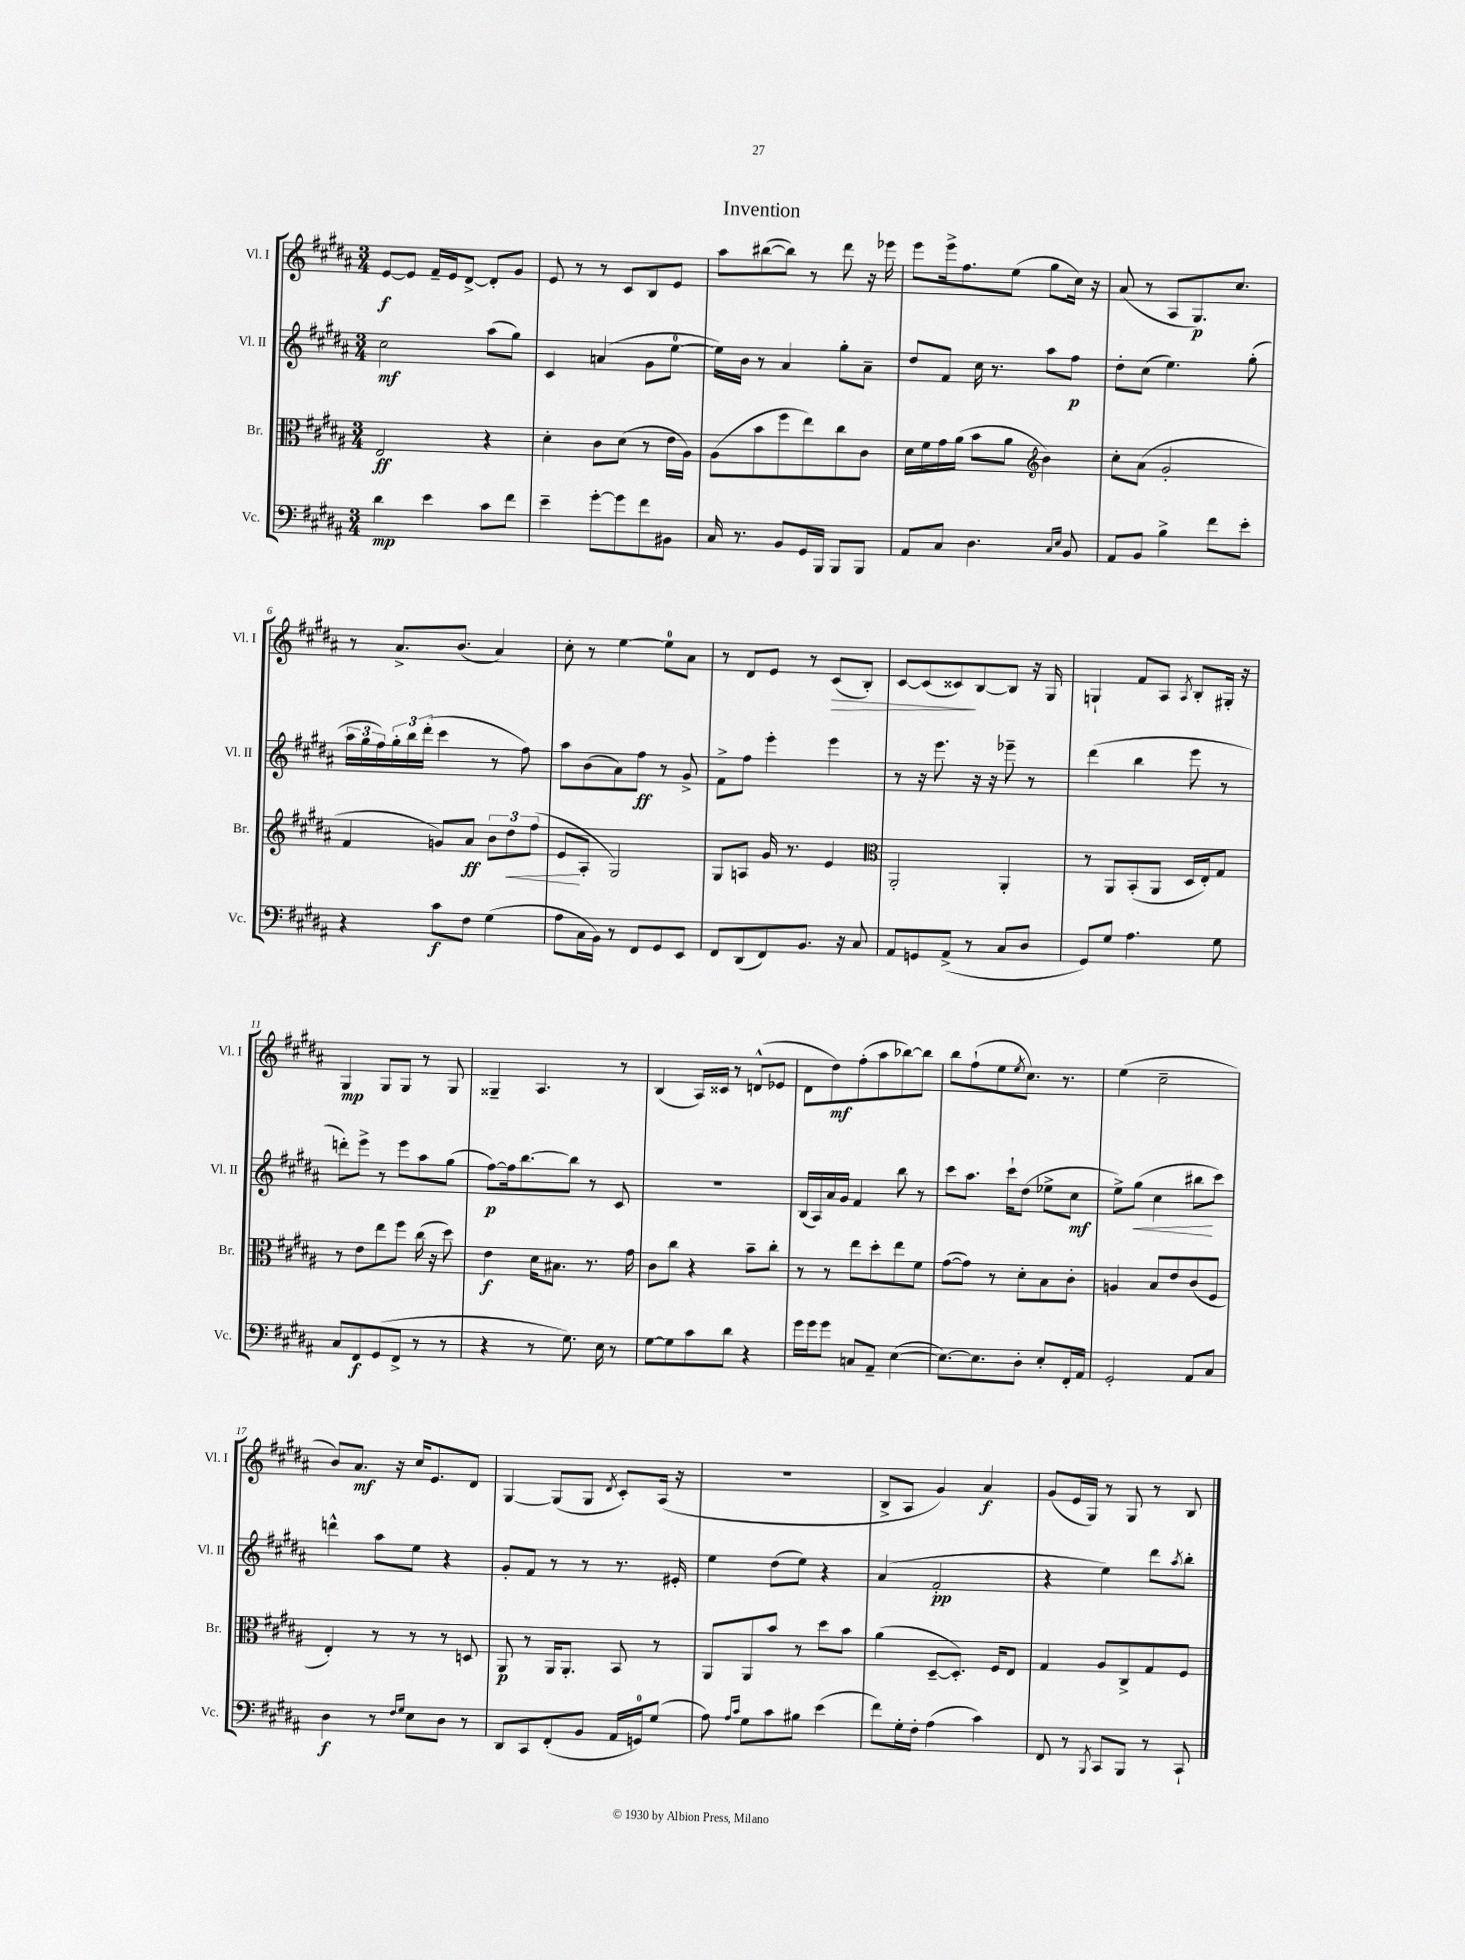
\header { title = "Invention" }
<<
\new StaffGroup <<
\new Staff = "s0" \with { instrumentName = "Vl. I" shortInstrumentName = "Vl. I" } {
    \clef treble \key b \major \numericTimeSignature \time 3/4
    e'8~\f e'8 fis'16-- e'16 dis'8~-> dis'8-. gis'8 |
    e'8 r8 r8 cis'8 b8 e'8 |
    ais''8 bis''8~( bis''8) r8 dis'''8 r16 ees'''16 |
    e'''8 e'''16-> fis''8. e''8( gis''8 cis''16) r16 |
    ais'8( r8 ais8 gis8.\p) cis''8. |
    r8 ais'8.-> b'8.( ais'4) |
    cis''8-. r8 e''4~ e''8-0 ais'8 |
    r8 dis'8 e'8 r8 cis'8\>( b8-.) |
    cis'8~ cis'8( cisis'8\!) b8~ b8 r16 gis16 |
    g4-! fis'8 ais8 \acciaccatura { ais8 } b8-. gis16-. r16 |
    gis4\mp gis8 gis8 r8 gis8 |
    gisis4-- ais4. r8 |
    b4( ais16) cisis'16 r8 d'8-^( ees'8 |
    dis'8 dis''8\mf) fis''8-.( ais''8 bes''8~) bes''8 |
    b''8 fis''8-!( e''8 \acciaccatura { e''8 } cis''8.) r8. |
    e''4( cis''2-- |
    b'8) ais'8.\mf r16 cis''16 e'8. dis'8 |
    gis4~ gis8( gis8 \acciaccatura { dis'8 } cis'8-.) ais16( r16 |
    R2. |
    b8-> ais8 gis'4) ais'4\f |
    gis'8( e'16 gis16) r8 gis8 r8 b8 \bar "|." |
}
\new Staff = "s1" \with { instrumentName = "Vl. II" shortInstrumentName = "Vl. II" } {
    \clef treble \key b \major \numericTimeSignature \time 3/4
    cis''2\mf ais''8( gis''8) |
    cis'4 a'4( gis'8 e''8-0~ |
    e''16) b'16 r8 ais'4 gis''8-. ais'8-- |
    dis''8 fis'8 cis''16 r8. ais''8 fis''8\p |
    dis''8-. cis''8( e''4.) gis''8-.( |
    \tuplet 3/2 { ais''16 gis''16 fis''16) } \tuplet 3/2 { gis''16-. b''16 dis'''16-.( } cis'''4 r8 fis''8) |
    ais''8 b'8( ais'8) fis''8\ff r8 gis'8-> |
    fis'8-> fis''8 e'''4-. e'''4 |
    r8 r16 e'''8. r16 r16 ees'''8-- r8 |
    dis'''4( b''4 e'''8 r8 |
    d'''8-.) e'''8-> r8 e'''8 ais''8 gis''8( |
    fis''8~\p) fis''16 b''8.~ b''8 r8 cis'8 |
    R2. |
    b16( ais16) ais'16 gis'16 fis'4 b''8 r8 |
    cis'''8 ais''8. cis'''16-! dis''8( ees''8-> cis''8\mf |
    e''8->) gis''8\<( cis''4 bis''8\! cis'''8) |
    d'''4-^ ais''8 e''8 r4 |
    gis'8-. fis'8 r8 r8 r8. eis'16-. |
    e''4 dis''8( e''8) r4 |
    ais'4( fis'2-.\pp |
    r4 e''4) dis'''8 \acciaccatura { ais''8 } b''8-. \bar "|." |
}
\new Staff = "s2" \with { instrumentName = "Br." shortInstrumentName = "Br." } {
    \clef alto \key b \major \numericTimeSignature \time 3/4
    e2\ff r4 |
    dis'4-. cis'8 dis'8( r8 e'16 ais16) |
    ais8( b'8 fis''8 e''8) cis''8 cis'8 |
    dis'16 fis'16 gis'16 ais'16( b'8 ais'8 \clef treble b'4) |
    cis''8-. ais'8( gis'2-. |
    fis'4 g'8) ais'8\ff \tuplet 3/2 { b'8 dis''8\< fis''8( } |
    e'8\! ais8-. gis2) |
    gis8 a8 gis'16 r8. e'4 |
    \clef alto ais,2-. ais,4-. |
    r8 ais,8 b,8-.( ais,8 dis16 e16-.) gis8 |
    r8 e'8 e''8 fis''8 cis''16( r16 dis''8) |
    e'4\f dis'16 bis8. r8. gis'16 |
    cis'8 cis''8 r4 b'8-- cis''8-. |
    r8 r8 e''8 dis''8-. e''8 fis'8 |
    gis'8~( gis'8) r8 dis'8-. b8 cis'8-. |
    a4 b8 e'8 cis'8( fis8 |
    e4-.) r8 r8 r8 d8 |
    ais,8\p r8 ais,16 ais,8.-. b,8 r8 |
    ais,8 ais,8 b'8 r8 dis''8 b'8 |
    ais'4( dis8~-- dis8.-.) fis16 e8 |
    gis4 ais8 cis8-> gis8 fis8 \bar "|." |
}
\new Staff = "s3" \with { instrumentName = "Vc." shortInstrumentName = "Vc." } {
    \clef bass \key b \major \numericTimeSignature \time 3/4
    dis'4\mp e'4 cis'8 fis'8 |
    e'4-- gis'8~-. gis'8 fis'8 bis,8 |
    cis16 r8. b,8 gis,16 b,,16 b,,8 b,,8 |
    ais,8 cis8 dis4. \grace { cis16 e16 } b,8 |
    ais,8 b,8 b4-> fis'8 e'8-. |
    r4 cis'8\f fis8 gis4( |
    ais8 cis16 b,16) r8 fis,8 gis,8 e,8 |
    fis,8 dis,8( fis,8) b,8. r16 cis8 |
    ais,8 g,8 ais,8->( r8 cis8 dis8 |
    gis,8) gis8 ais4. gis8 |
    cis8 fis,8\f gis,8( fis,8-> r8 r8 |
    r4 r8 gis8.) e16 r8 |
    gis8~ gis8 cis'8 dis'8 r4 |
    gis'16 gis'16 gis'8 c8 ais,8-- e4~( |
    e8.~) e8. dis8-. e8-. fis,16-. ais,16 |
    gis,2-. ais,8 cis8 |
    dis4\f r8 \grace { fis16 gis16 } e8 dis8 r8 |
    dis,8 cis,8 fis,8-.( b,8 ais,16 g,16-0) gis8( |
    ais8) \grace { ais16 cis'16 } gis8 cis'8 bis8 e'4( |
    fis'8) gis16-. fis16-. ais4( cis'4) |
    fis,8 r8 \acciaccatura { b,,8 } cis,8 b,,8 r8 cis,8-! \bar "|." |
}
>>
>>
